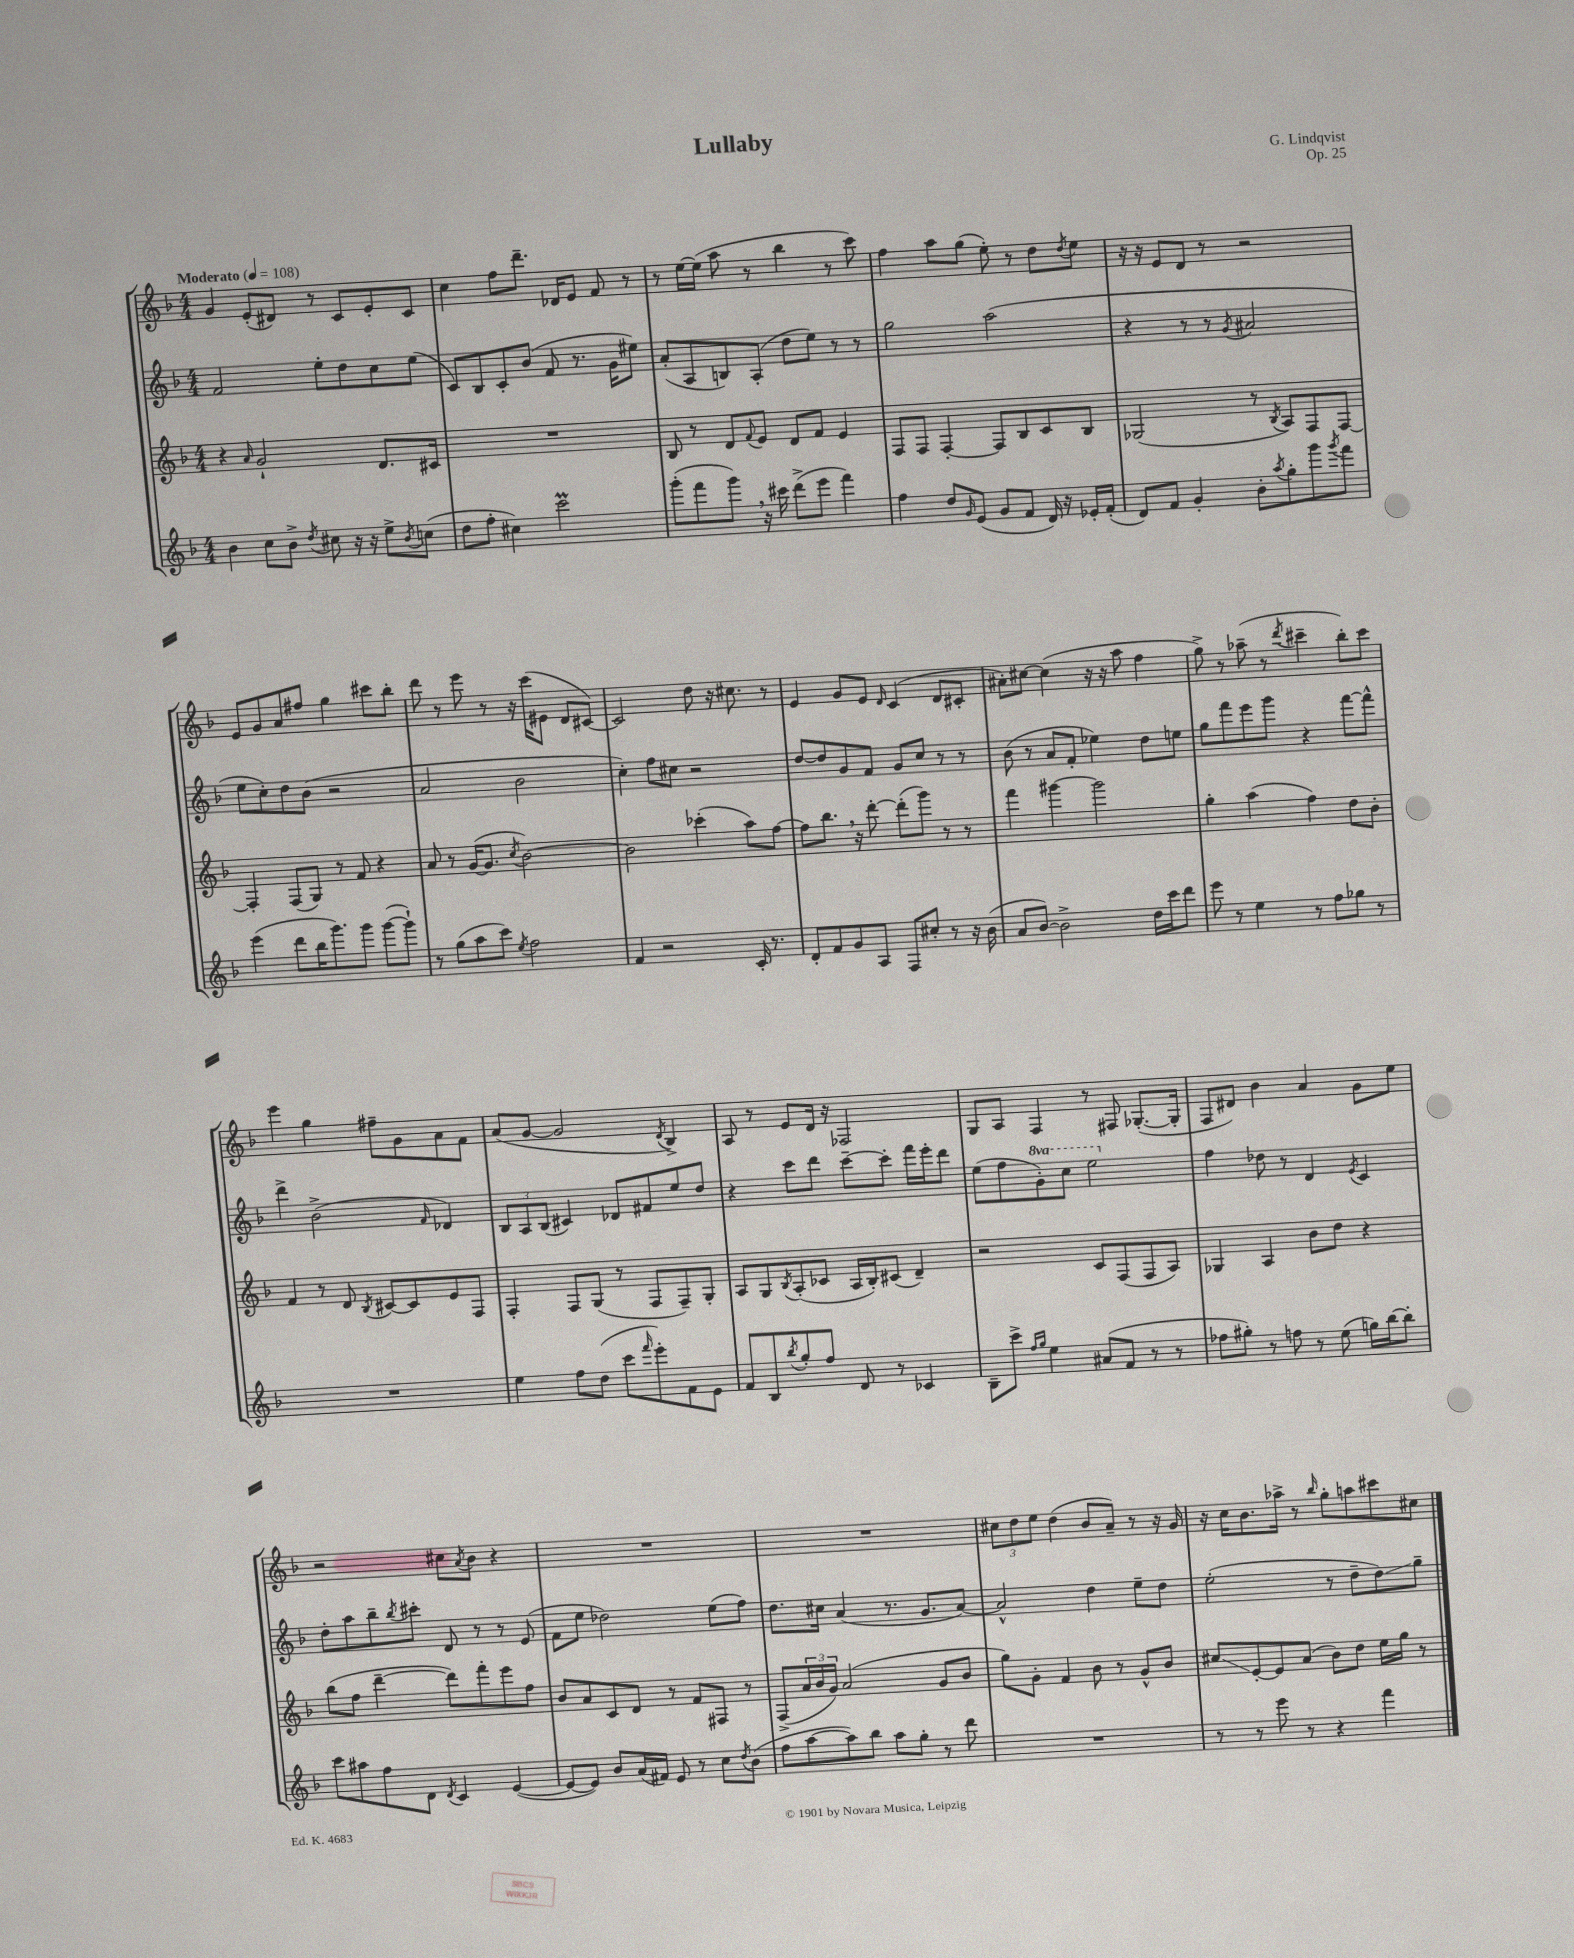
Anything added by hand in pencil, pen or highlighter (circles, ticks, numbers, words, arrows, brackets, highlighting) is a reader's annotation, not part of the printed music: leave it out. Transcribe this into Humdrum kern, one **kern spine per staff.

**kern	**kern	**kern	**kern
*staff4	*staff3	*staff2	*staff1
*clefG2	*clefG2	*clefG2	*clefG2
*k[b-]	*k[b-]	*k[b-]	*k[b-]
*M4/4	*M4/4	*M4/4	*M4/4
*MM108	*MM108	*MM108	*MM108
4b-	4r	2f	4g
.	16qqa	.	.
8cc	2g`	.	(8e'
8b-^	.	.	8d#)
8qdd	.	.	.
8cc#	.	8ee'	8r
16r	.	8dd	8c
16r	.	.	.
8ee^	8.d	8cc	8e'
8qb-	.	.	.
(8cc	.	(8ee	8c
.	16c#	.	.
=	=	=	=
8dd	1r	8c)	4cc
8ff'	.	8B-	.
4cc#)	.	8c'	8ff
.	.	(8b-	8.ddd~
2ccc	.	8f	.
.	.	.	16d-
.	.	8.r	8e
.	.	.	8f
.	.	16g	.
.	.	8ee#)	8r
=	=	=	=
(8ggg'	8B-	(8a'	8r
8fff	8r	8A	[16ee
.	.	.	(16ee]
8ggg)	8d	8B)	8aa
.	8qqf	.	.
16r	8e	(8A'	8r
16ccc#	.	.	.
(8ddd^	8d	8dd	4bb-
8eee	8f	8ee)	.
4fff)	4e	8r	8r
.	.	8r	8ccc)
=	=	=	=
4ff	8F	2gg	4ff
.	8F	.	.
8dd	[4F'	.	8aa
16qqg	.	.	.
(8e	.	.	(8gg
8g	8F]	(2aa	8ee')
8f	8B-	.	8r
16d)	8c	.	8dd
16r	.	.	.
.	.	.	8qdd
16e-'	8B-	.	8ee
(16f'	.	.	.
=	=	=	=
8d)	(2G-	4r	16r
.	.	.	16r
8f	.	.	8e
4g'	.	8r	8d
.	.	8r	8r
.	.	8qg	.
8b-'	8r	2a#	2r
8qaa	8qB-	.	.
8gg'	8A)	.	.
8ggg	8F	.	.
8qggg	.	.	.
8fff	[8F	.	.
=	=	=	=
(4eee	4F']	8ee	8e
.	.	8cc')	8g
8ddd	(8F	8dd	8a
16bb-	8G)	(8b-	8ff#
8.ggg)	.	.	.
.	8r	2r	4gg
8ggg	8f	.	.
([8ggg	4r	.	8ccc#
8ggg`])	.	.	8bb-'
=	=	=	=
8r	8a	2a	8ddd
(8gg	8r	.	8r
8aa	([16g	.	8eee
.	8.g]	.	.
8ccc)	.	.	8r
8qee	8qcc	.	.
2ff	[2b-)	2b-	16r
.	.	.	(16ccc
.	.	.	8e#
.	.	.	8d
.	.	.	[8c#)
=	=	=	=
4f	2b-]	4cc')	2c#]
2r	.	8ff	.
.	.	8cc#	.
.	(4ccc-'	2r	8dd
.	.	.	16r
.	.	.	8.cc#
16c'	8aa)	.	.
8.r	.	.	.
.	[8ff	.	8r
=	=	=	=
8d'	8ff]	[8dd	4e
8f	8.bb-	8dd]	.
8g	.	8g	8g
.	16r	.	.
8A	[8ddd'	8f	8e
.	.	.	16qqd
8F	(8ddd']	8g	(4c
8cc#'	8ggg)	8cc	.
8r	8r	8r	8d
16r	8r	8r	8c#'
(16b-	.	.	.
=	=	=	=
8a	4fff	(8b-	8a#')
[8b-)	.	8r	[8cc#
2b-^]	[4ggg#	8a	(4cc#]
.	.	8f'	.
.	2ggg#]	4ee-)	16r
.	.	.	16r
.	.	.	8aa
16dd	.	8dd	4ff
16ccc	.	.	.
8ddd	.	8ee	.
=	=	=	=
8eee	4gg'	8gg	8gg^)
8r	.	8fff	8r
4ee	(4aa	8eee	(8aa-~
.	.	8ggg	8r
.	.	.	8qddd
8r	4ff)	4r	4ccc#~
8ff	.	.	.
8gg-	8dd	[8fff	8bb-')
8r	8b-'	8fff^^]	8ccc#
=	=	=	=
1r	4f	4ddd^	4eee
.	8r	(2b-^	4gg
.	8d	.	.
.	8qB-	.	.
.	[8c#	.	8ff#~
.	8c#]	.	8g
.	.	16qqf	.
.	8e	4d-)	8a
.	8F	.	8f
=	=	=	=
4ee	4F'	12B-	(8a
.	.	12A	.
.	.	.	[8g
.	.	(12B-	.
8ff	8F	4c#)	2g]
(8dd	(8G	.	.
8ccc	8r	8d-	.
16qqfff	.	.	.
8eee')	8F	8f#	.
.	.	.	8qd
8f	8F~)	8ee	4B-^)
8e	8G'	8dd	.
=	=	=	=
8f	8A	4r	8A
8B-	8G	.	8r
8qbb-	8qB-	.	.
8gg'	(8A'	8ccc	8e
8ff	8c-	8ddd	16d
.	.	.	16r
8d	16A	[8ccc~	2F-
.	16B-')	.	.
8r	(8c#	8ccc']	.
4c-	4d~)	16fff	.
.	.	16eee'	.
.	.	8ddd	.
=	=	=	=
8B-~	2r	(8ee	8G
8ccc^	.	8ff	8A
16qqff	.	.	.
16qqgg	.	.	.
4ee	.	8gg')	4F
.	.	8ccc	.
(8a#	8c	2eee	8r
8f	(8F	.	8F#
8r	8F	.	([8.G-'
8r	8A)	.	.
.	.	.	16G-']
=	=	=	=
8ff-	4G-	4ff	8F
8gg#')	.	.	8d#)
8r	4A	8dd-	4b-
8ff	.	8r	.
8r	8b-	4d	4a
(8ee	8dd	.	.
.	.	8qe	.
16gg)	4r	4c	8g
[16bb-	.	.	.
8bb-']	.	.	8ee
=	=	=	=
8ccc	(8bb-	8dd'	2r
8aa#	8ff	8aa	.
8ff	[4ddd~	8bb-~	.
.	.	8qbb-	.
8d	.	8ccc#'	.
8qd	.	.	.
4c	8ddd])	8d	8cc#
.	.	.	8qa
.	8fff'	8r	8b-
([4e	8eee	8r	4r
.	8ff	(8e	.
=	=	=	=
8e_	8b-	8f	1r
8e])	8a	8ee	.
8b-	8c	2dd-)	.
(16a	8d	.	.
16f#)	.	.	.
8e	8r	.	.
8r	8f	.	.
8cc	8F#	(8ee	.
8qdd	.	.	.
(8b-	8r	8ff)	.
=	=	=	=
8ff	(8F^	8.dd	1r
[8aa	24a	.	.
.	24b-	.	.
.	.	16cc#	.
.	24g)	.	.
8aa])	(2a	(4a	.
8bb-	.	.	.
8aa	.	8.r	.
8gg'	.	.	.
.	.	8.g	.
8r	8g	.	.
8ddd	8b-	[8a)	.
=	=	=	=
1r	8gg)	2a^^]	12cc#
.	.	.	12dd
.	8g'	.	.
.	.	.	12ee
.	4f	.	(4dd
.	8b-	4dd	8b-
.	8r	.	8a~)
.	8g^^	8ee~	8r
.	8b-	8dd	16r
.	.	.	16g
=	=	=	=
8r	8cc#	(2ee'	16r
.	.	.	16cc
8r	[8e'	.	8.b-
8eee	8e]	.	.
.	.	.	16aa-^
8r	(8a	.	8r
.	.	.	16qqbb-
4r	8b-)	8r	8gg'
.	8dd	8dd~	8aa
4fff	16ee	8dd)	8ccc#
.	16gg	.	.
.	8r	8gg~	8cc#
==	==	==	==
*-	*-	*-	*-
